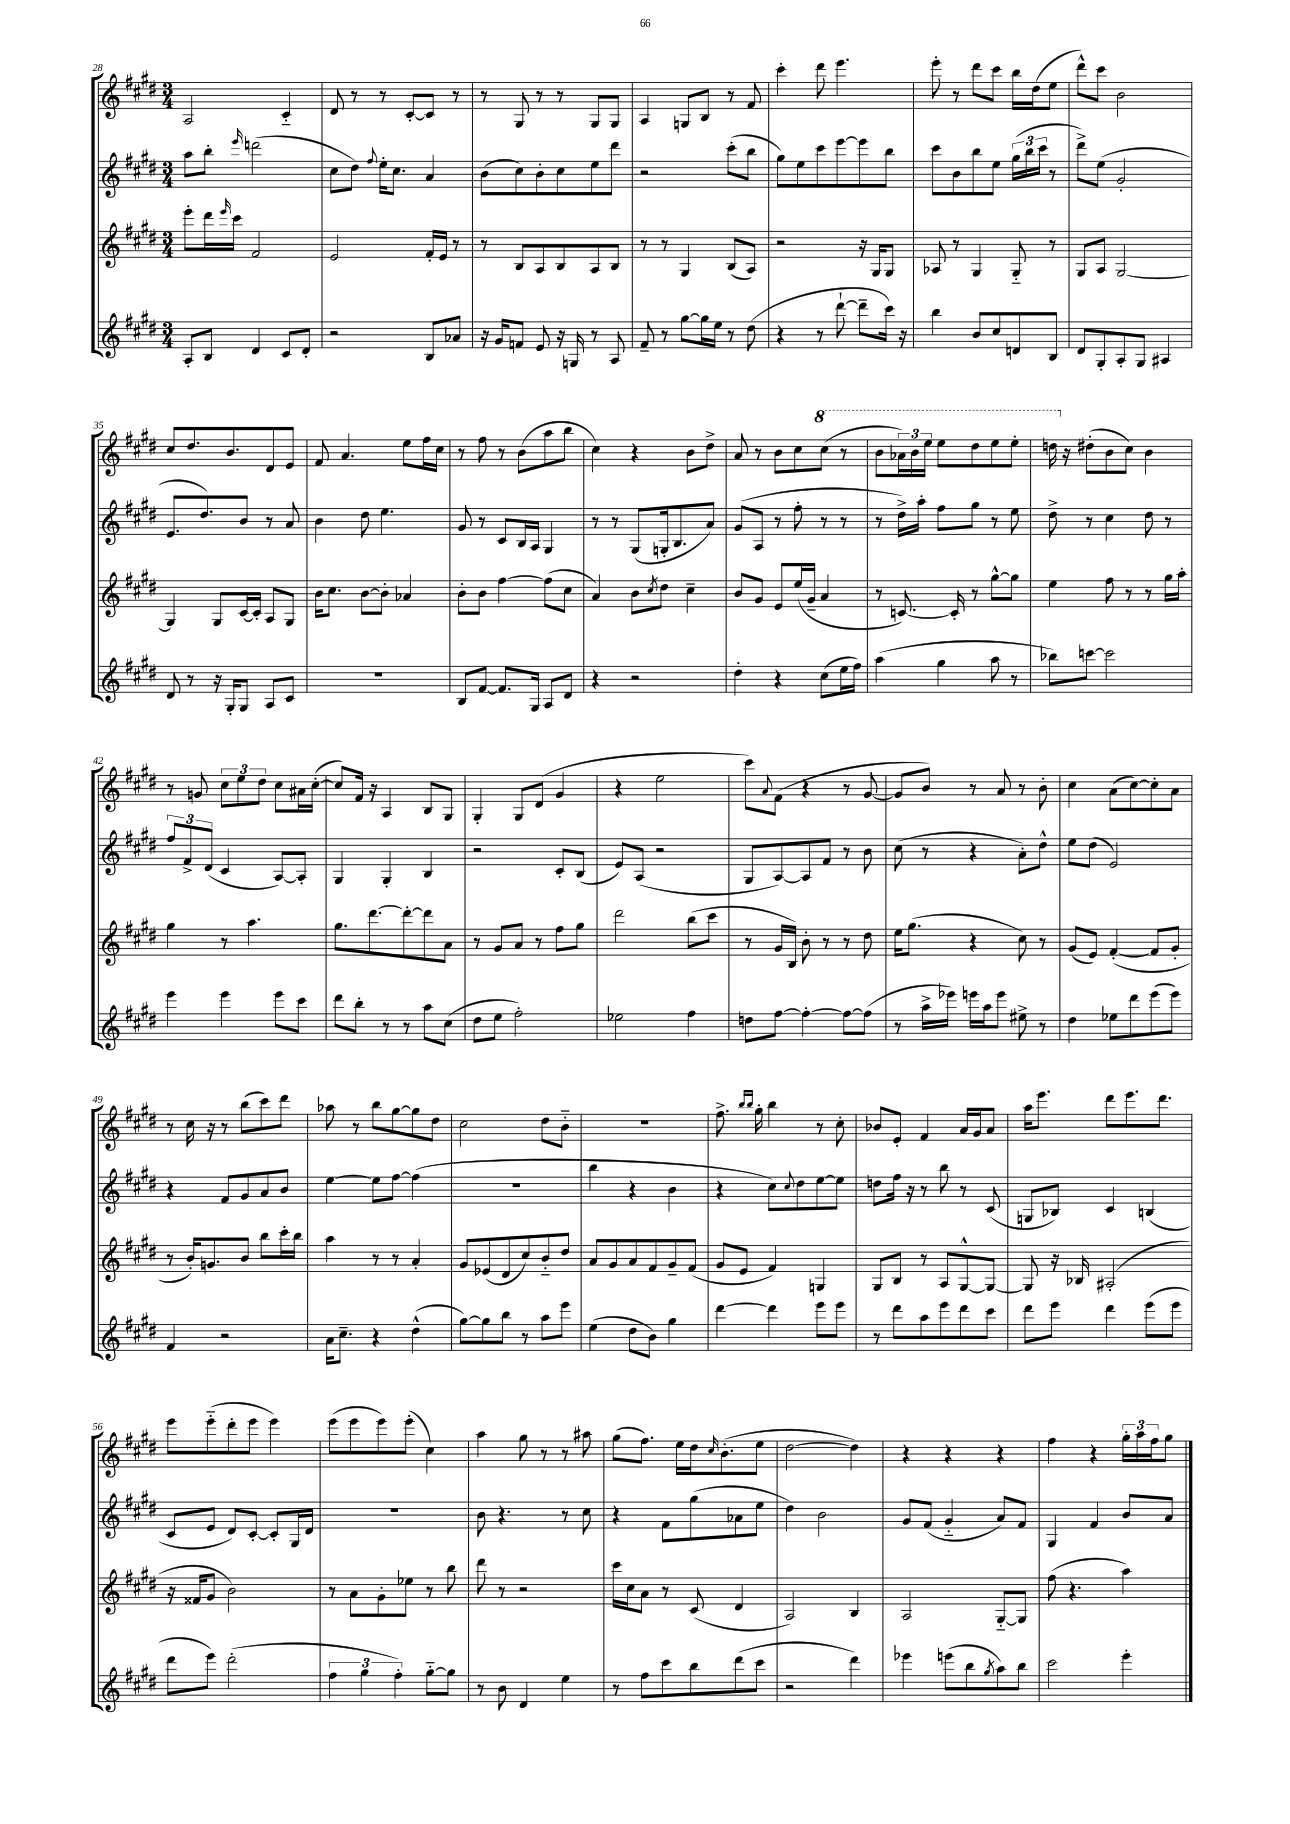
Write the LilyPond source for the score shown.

<<
\new StaffGroup <<
\new Staff = "s0" {
    \clef treble \key e \major \numericTimeSignature \time 3/4
    a2 cis'4-_ |
    dis'8 r8 r8 cis'8~-. cis'8 r8 |
    r8 gis8 r8 r8 gis8 gis8 |
    a4 g8 b8 r8 fis'8 |
    cis'''4-. dis'''8 e'''4. |
    e'''8-. r8 dis'''8 cis'''8 b''16 dis''16( e''8 |
    dis'''8-^) cis'''8 b'2 |
    cis''8 dis''8. b'8. dis'8 e'8 |
    fis'8 a'4. e''8 fis''16 cis''16 |
    r8 fis''8 r8 b'8( a''8 b''8 |
    cis''4) r4 b'8 dis''8-> |
    a'8 r8 b'8 cis''8 \ottava #1 cis'''8( r8 |
    b''8 \tuplet 3/2 { aes''16) b''16 e'''16 } e'''8 dis'''8 e'''8 e'''8-. |
    d'''16 \ottava #0 r16 dis''!8-.( b'8 cis''8) b'4 |
    r8 g'8 \tuplet 3/2 { cis''8 e''8 dis''8 } cis''8 ais'16 cis''16~-.( |
    cis''8) fis'16 r16 a4 b8 gis8 |
    gis4-. gis8 dis'8( gis'4 |
    r4 e''2 |
    cis'''8) \appoggiatura { a'8 } fis'8( r4 r8 gis'8~ |
    gis'8 b'8) r8 a'8 r8 b'8-. |
    cis''4 a'8( cis''8~) cis''8-. a'8 |
    r8 cis''16 r16 r8 b''8( cis'''8) dis'''8 |
    aes''8 r8 b''8 gis''8~ gis''8 dis''8 |
    cis''2 dis''8 b'8-_ |
    R2. |
    fis''8.-> \grace { b''16 b''16 } gis''16-. b''4 r8 cis''8-. |
    bes'8 e'8-. fis'4 a'16 gis'16 a'8 |
    a''16 e'''8. dis'''8 e'''8. dis'''8. |
    e'''8 e'''8-_( dis'''8-. e'''8 e'''4) |
    e'''8( e'''8 e'''8) e'''8-.( cis''4) |
    a''4 gis''8 r8 r8 ais''8 |
    gis''8( fis''8.) e''16 dis''16 \grace { cis''16 } b'8.-.( e''8 |
    dis''2~ dis''4) |
    r4 r4 r4 |
    fis''4 r4 \tuplet 3/2 { gis''16-. a''16 fis''16 } gis''8 \bar "|." |
}
\new Staff = "s1" {
    \clef treble \key e \major \numericTimeSignature \time 3/4
    a''8 b''8-. \grace { e'''16 } d'''2( |
    cis''8 dis''8) \appoggiatura { fis''8 } e''16-. cis''8. a'4 |
    b'8( cis''8) b'8-. cis''8 e''8 dis'''8 |
    r2 cis'''8-.( b''8 |
    gis''8) e''8 cis'''8 e'''8~ e'''8 b''8 |
    cis'''8 b'8 b''8 e''8 \tuplet 3/2 { gis''16( b''16 cis'''16 } r8 |
    dis'''8->) e''8( gis'2-. |
    e'8. dis''8.) b'8 r8 a'8 |
    b'4 dis''8 e''4. |
    gis'8 r8 cis'8 b16 a16 gis4 |
    r8 r8 gis8( g16-. b8. a'8) |
    gis'8( a8 r8 fis''8-. r8 r8 |
    r8 dis''16->) a''16-. fis''8 gis''8 r8 e''8 |
    dis''8-> r8 cis''4 dis''8 r8 |
    \tuplet 3/2 { fis''8 fis'8-> dis'8( } cis'4 a8~) a8-. |
    gis4 gis4-. b4 |
    r2 cis'8-. b8( |
    e'8) a8( r2 |
    gis8 a8~) a8 fis'8 r8 b'8 |
    cis''8( r8 r4 a'8-.) dis''8-^ |
    e''8 dis''8( e'2) |
    r4 fis'8 gis'8 a'8 b'8 |
    e''4~ e''8 fis''8~ fis''4( |
    R2. |
    b''4 r4 b'4 |
    r4 cis''8) \appoggiatura { cis''8 } dis''8 e''8~ e''8 |
    d''8 fis''16 r16 r8 b''8 r8 cis'8( |
    g8 bes8) cis'4 b4( |
    cis'8 e'8 dis'8) cis'8~-. cis'8-. gis16 dis'16 |
    R2. |
    b'8 r4. r8 cis''8 |
    r4 fis'8 gis''8( aes'8 e''8 |
    dis''4) b'2 |
    gis'8 fis'8( gis'4-_ a'8) fis'8 |
    gis4 fis'4 b'8 a'8 \bar "|." |
}
\new Staff = "s2" {
    \clef treble \key e \major \numericTimeSignature \time 3/4
    e'''8-. dis'''16 \grace { e'''16 } cis'''16 fis'2 |
    e'2 fis'16-. e'16 r8 |
    r8 b8 a8 b8 a8 b8 |
    r8 r8 gis4 b8( a8) |
    r2 r16 gis16 gis8 |
    aes8 r8 gis4 gis8-_ r8 |
    gis8 a8 gis2~ |
    gis4 gis8 cis'16~ cis'16-. a8 gis8 |
    b'16 cis''8. b'8~ b'8-. aes'4 |
    b'8-. b'8 fis''4~ fis''8( cis''8 |
    a'4) b'8 \acciaccatura { cis''8 } dis''8 cis''4-- |
    b'8 gis'8 e'8 e''16( gis'16-- a'4 |
    r8 c'8.~) c'16-. r8 gis''8~-^ gis''8 |
    e''4 fis''8 r8 r8 gis''16 a''16-. |
    gis''4 r8 a''4. |
    gis''8. dis'''8.~ dis'''8~-. dis'''8 a'8 |
    r8 gis'8 a'8 r8 fis''8 gis''8 |
    dis'''2 b''8( cis'''8 |
    r8 gis'16 b16) b'8-. r8 r8 dis''8 |
    e''16 gis''8.( r4 cis''8) r8 |
    gis'8( e'8) fis'4~-.( fis'8 gis'8-. |
    r8 b'16-.) g'8. b'8 b''8 cis'''16-. b''16 |
    a''4 r8 r8 a'4-. |
    gis'8 ees'8( dis'8 cis''8) b'8-_ dis''8 |
    a'8 gis'8 a'8 fis'8 gis'8-- fis'8( |
    gis'8 e'8 fis'4) g4 |
    gis8 b8 r8 a8 gis8~-^ gis8~ |
    gis8 r16 bes16 ais2-.( |
    r16 fisis'16 gis'8 b'2) |
    r8 a'8 gis'8-. ees''8 r8 b''8 |
    dis'''8 r8 r2 |
    cis'''16 cis''16 a'8 r8 cis'8( dis'4 |
    a2) b4 |
    a2 gis8~-_ gis8 |
    fis''8( r4. a''4) \bar "|." |
}
\new Staff = "s3" {
    \clef treble \key e \major \numericTimeSignature \time 3/4
    a8-. b8 dis'4 cis'8 dis'8-. |
    r2 b8 aes'8 |
    r16 gis'16 f'8 e'8 r16 g16 r8 a8 |
    fis'8-- r8 gis''8~ gis''16 e''16 r8 dis''8( |
    r4 r8 dis'''8~-! dis'''8-- cis'''16) r16 |
    b''4 b'8 cis''8 d'8 b8 |
    dis'8 gis8-. a8-. gis8 ais4 |
    dis'8 r8 r16 gis16-. gis8 a8 cis'8 |
    R2. |
    b8 fis'8~ fis'8. gis16 a8 dis'8 |
    r4 r2 |
    dis''4-. r4 cis''8( e''16 fis''16) |
    a''4( gis''4 a''8 r8 |
    bes''8) c'''8~ c'''2 |
    e'''4 e'''4 e'''8 cis'''8 |
    dis'''8 b''8-. r8 r8 a''8 cis''8( |
    dis''8 e''8 fis''2-.) |
    ees''2 fis''4 |
    d''8 fis''8~ fis''4~-. fis''8~ fis''8( |
    r8 a''16-> ees'''16) e'''16 a''16 e'''8 eis''8-> r8 |
    dis''4 ees''8 dis'''8 e'''8( e'''8) |
    fis'4 r2 |
    a'16 cis''8.-- r4 dis''4-^( |
    gis''8~) gis''8 b''8 r8 a''8 e'''8 |
    e''4( dis''8 b'8) gis''4 |
    dis'''4~ dis'''4 e'''8 e'''8 |
    r8 dis'''8 a''8 e'''8 dis'''8 cis'''8 |
    dis'''8 e'''8 dis'''4 e'''8( e'''8 |
    dis'''8 e'''8) dis'''2-.( |
    \tuplet 3/2 { fis''4 gis''4 fis''4-.) } gis''8~-_ gis''8 |
    r8 b'8 dis'4 e''4 |
    r8 fis''8 cis'''8 b''8 dis'''8( cis'''8 |
    r2 dis'''4) |
    ees'''4 e'''8( b''8 \acciaccatura { gis''8 } a''8) b''8 |
    cis'''2 e'''4-. \bar "|." |
}
>>
>>
\layout { \context { \Score currentBarNumber = #28 } }
